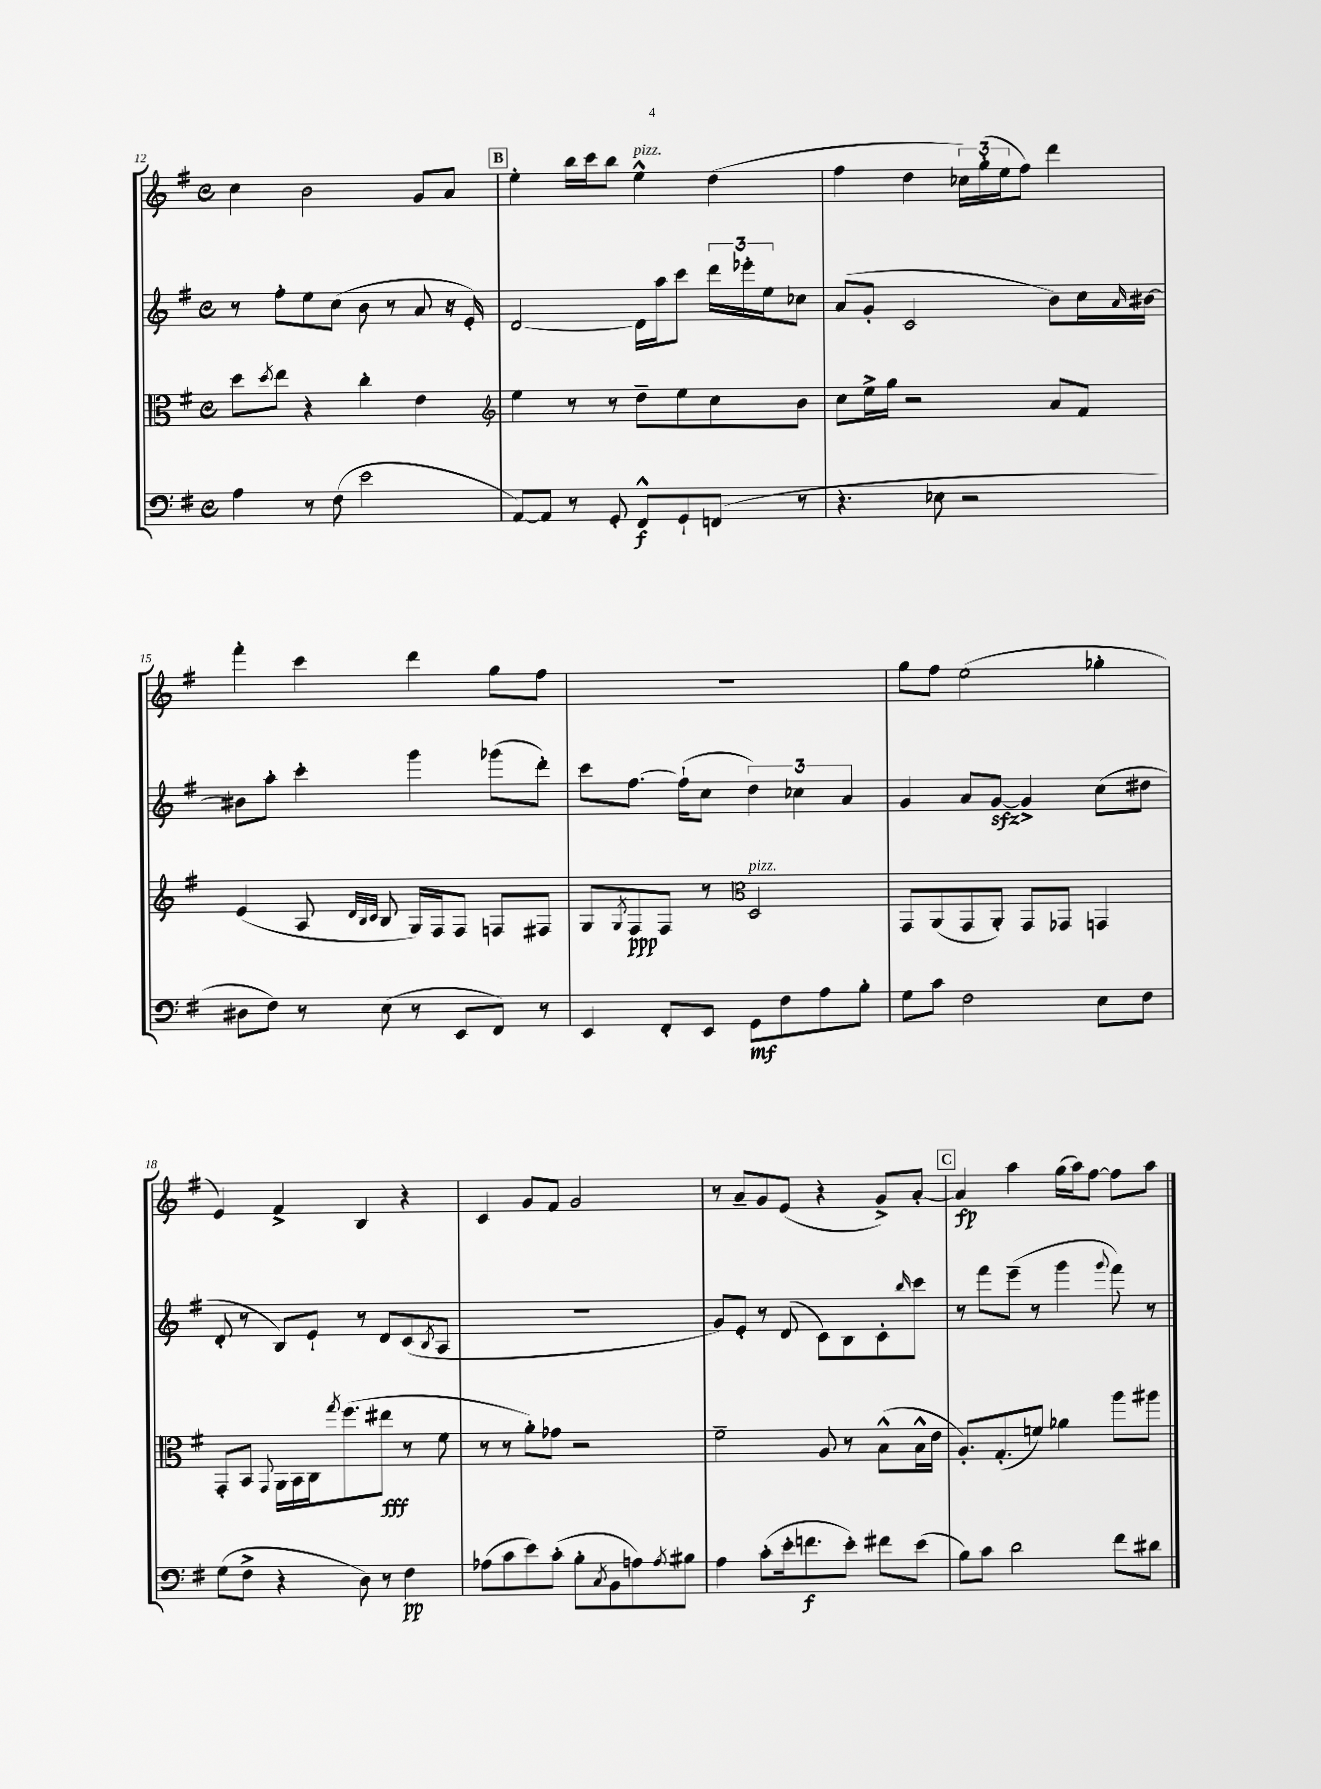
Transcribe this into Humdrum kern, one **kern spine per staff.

**kern	**kern	**kern	**kern
*staff4	*staff3	*staff2	*staff1
*clefF4	*clefC3	*clefG2	*clefG2
*k[f#]	*k[f#]	*k[f#]	*k[f#]
*M4/4	*M4/4	*M4/4	*M4/4
*met(c)	*met(c)	*met(c)	*met(c)
4A	8dd	8r	4cc
.	8qdd	.	.
.	8ee	8ff#'	.
8r	4r	8ee	2b
(8F#	.	(8cc	.
2e	4cc'	8b	.
.	.	8r	.
.	4e	8a	8g
.	.	16r	8a
.	.	16e')	.
=	=	=	=
*	*clefG2	*	*
[8AA)	4ee	[2d	4ee'
8AA]	.	.	.
8r	8r	.	16bb
.	.	.	16ccc
8GG'	8r	.	8bb
8FF#^^	8dd~	16d]	4ee^^
.	.	16aa	.
8GG`	8ee	8ccc	.
(8FF	8cc	24ddd	(4dd
.	.	24eee-'	.
.	.	24ee	.
8r	8b	8cc-	.
=	=	=	=
4.r	8cc	(8a	4ff#
.	16ee^	8g'	.
.	16gg	.	.
.	2r	2c	4dd
8E-	.	.	.
2r	.	.	24cc-)
.	.	.	(24gg'
.	.	.	24ee
.	.	.	8ff#)
.	8a	8b)	4ddd
.	8f#	16cc	.
.	.	16qqa	.
.	.	[16b#	.
=	=	=	=
8D#	(4e	8b#]	4fff#'
8F#)	.	8aa'	.
8r	8A	4ccc'	4ccc
.	32qqd	.	.
.	32qqB	.	.
.	32qqc	.	.
(8E	8B	.	.
8r	16G)	4ggg	4ddd
.	16F#	.	.
8EE	8F#	.	.
8FF#)	8F	(8ggg-	8gg
8r	8F#	8ddd')	8ff#
=	=	=	=
4EE	8G	8ccc	1r
.	8qG	.	.
.	8F#	[8.ff#	.
8FF#'	8F#	.	.
.	.	(16ff#`]	.
8EE	8r	8cc	.
*	*clefC3	*	*
8GG	2D	6dd)	.
8F#	.	.	.
.	.	6cc-	.
8A	.	.	.
.	.	6a	.
8B'	.	.	.
=	=	=	=
8G	8GG	4g	8gg
8c	(8AA	.	8ff#
2F#	8GG	8a	(2ee
.	8AA')	[8g	.
.	8GG	4g^]	.
.	8GG-	.	.
8E	4GG	(8cc	4gg-'
8F#	.	8dd#	.
=	=	=	=
(8G	8GG'	8d'	4e)
8F#^	8BB	8r	.
.	8qqGG	.	.
4r	16AA	8B)	4f#^
.	16BB	.	.
.	16C	8e`	.
.	8qgg	.	.
.	(8.ff#	.	.
8D)	.	8r	4B
8r	8ee#	8d	.
4F#	8r	(8c	4r
.	.	8qB	.
.	8f#	8A	.
=	=	=	=
(8A-	8r	1r	4c
8c	8r	.	.
8e)	8a')	.	8g
(8c'	8g-	.	8f#
8B'	2r	.	2g
8qC	.	.	.
8BB	.	.	.
8A)	.	.	.
8qA	.	.	.
8B#	.	.	.
=	=	=	=
4A	2f#~	8g)	8r
.	.	8e'	8a~
(8c'	.	8r	8g
16e'	.	(8d	(8e
8.f	.	.	.
.	8A	8c)	4r
8e')	8r	8B	.
8f#	(8B^^	8c'	8g^)
.	.	16qqbb	.
(8e	16B^^	8ccc	[8a'
.	16e	.	.
=	=	=	=
8B)	8.A')	8r	4a]
8c	.	8fff#	.
.	(8.G'	.	.
2d	.	(8eee~	4aa
.	8f)	8r	.
.	4a-	4ggg	(16gg
.	.	.	16aa)
.	.	.	[8ff#
.	.	8qqggg	.
8f#	8aa	8fff#)	8ff#]
8d#	8aa#	8r	8aa
==	==	==	==
*-	*-	*-	*-
